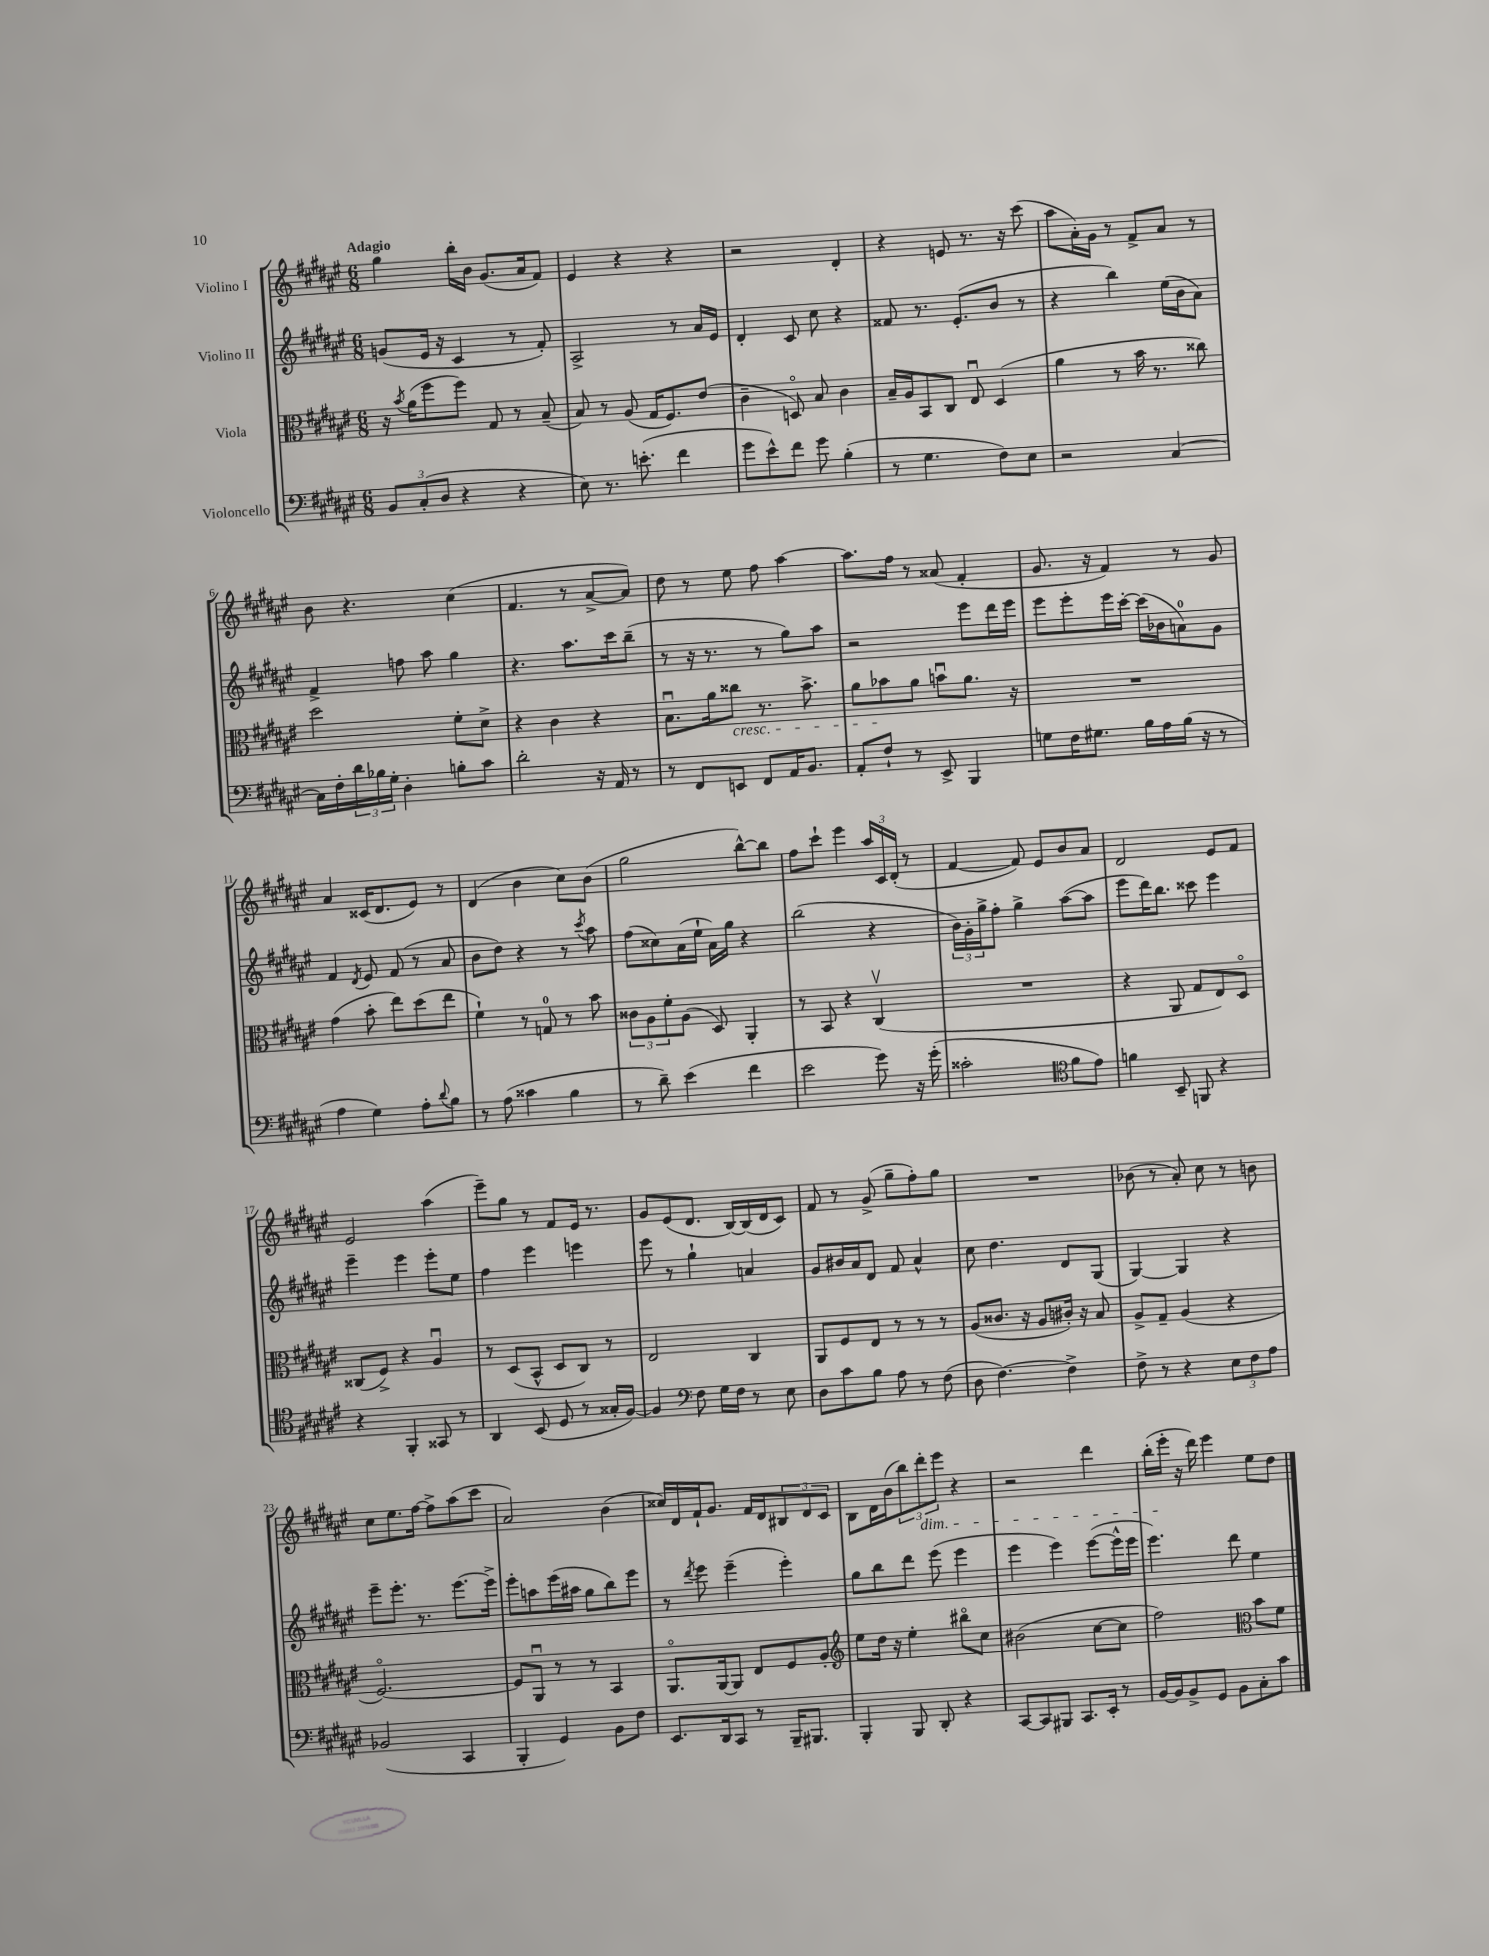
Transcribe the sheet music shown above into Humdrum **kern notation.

**kern	**kern	**kern	**kern
*staff4	*staff3	*staff2	*staff1
*clefF4	*clefC3	*clefG2	*clefG2
*k[f#c#g#d#a#e#]	*k[f#c#g#d#a#e#]	*k[f#c#g#d#a#e#]	*k[f#c#g#d#a#e#]
*M6/8	*M6/8	*M6/8	*M6/8
12BB/L	16r	(8g/L	4gg#\
.	8qb/	.	.
.	(16a#\LK	.	.
(12C#'/	.	.	.
.	8ff#\	16e#/Jk	.
12D#/J	.	.	.
.	.	16r	.
4r	8ff#\J)	4c#/	16bb'\LL
.	.	.	16b\JJ
.	8G#/	.	(8.g#/L
4r	8r	8r	.
.	.	.	16a#/k
.	(8B~/	8f#'/)	8f#/J)
=	=	=	=
8E#\)	8B/)	2A#^/	4e#/
8.r	8r	.	.
.	(8A#/	.	4r
(8.e'\	.	.	.
.	16G#/LK	.	.
.	8.F#/)	.	.
4f#\	.	8r	4r
.	(8e#/J	16a#/LL	.
.	.	16e#/JJ	.
=	=	=	=
8g#\L	4c#~\	4d#'/	2r
8e#^^\)	.	.	.
8f#\J	8Do/)	8c#/	.
8g#\	8B/	8cc#\	.
(4B'\	4c#\	4r	4d#'/
=	=	=	=
8r	16B~/LL	8f##/	4r
.	16A#/J	.	.
4.G#\	8BB/	8.r	.
.	8C#/J	.	8e/
.	.	(8.e#'/L	.
.	8E#u/	.	8.r
8F#\L)	(4D#/	8b/J	.
.	.	.	16r
8E#\J	.	8r	(8ccc#\
=	=	=	=
2r	4a#\	4r	8aa#\L
.	.	.	16a#'\L)
.	.	.	16g#\JJ
.	8r	4bb\)	8r
.	16b\	.	8f#^/L
.	8.r	.	.
[4C#/	.	(16ee#\LL	8a#/J
.	.	16b\J	.
.	8cc##\)	8a#\J)	8r
=	=	=	=
16C#\]LL	2dd#\	4f#^/	8b\
16F#'\	.	.	.
24d#\	.	.	4.r
24B-\	.	.	.
24G#'\JJ	.	.	.
4D#'\	.	8ff\	.
.	.	8aa#\	.
8B'\L	8f#'\L	4gg#\	(4cc#\
8c#\J	8d#^\J	.	.
=	=	=	=
2d#'\	4r	4.r	4.f#/
.	4c#\	.	.
.	.	8.aa#\L	8r
16r	4r	.	[8a#^/L
16AA#/	.	16ccc#\k	.
8r	.	(8bb~\J	8a#/]J)
=	=	=	=
8r	8.Bu\L	8r	8dd#\
8FF#/L	.	16r	8r
.	16a#\k	8.r	.
8EE/J	8cc##\J	.	8ee#\
8FF#/L	8.r	8r	8ff#\
16AA#/K	.	8gg#\L)	[4aa#\
8.BB/J	8.b^\	.	.
.	.	8aa#\J	.
=	=	=	=
8AA#'/L	8a#\L	2r	8.aa#\]L
8F#`/J	8b-\	.	.
.	.	.	16ff#\Jk
8r	8a#\J	.	8r
8EE#^/	8bu\L	.	(8a##/
4BBB/	8.a#\J	8eee#\L	4f#'/
.	.	16ddd#\L	.
.	16r	16eee#\JJ	.
=	=	=	=
8G\L	2.r	8eee#\L	8.g#/
16F#\K	.	8eee#'\	.
8.G#\J	.	.	16r
.	.	16eee#\L	4f#/)
.	.	[16ccc#'\JJ	.
16B\LL	.	(16ccc#\]LL	.
16A#\	.	16b-\J	.
(16B\JJ	.	8a\)	8r
16r	.	.	.
8r	.	8g#\J	8g#/
=	=	=	=
4A#\	(4g#\	4f#/	4a#/
.	.	8qd#/	.
4G#\)	8b'\	8e#/	(16c##/LK
.	.	.	8.d#/
.	8ee#\L)	(8f#/	.
8A#'\L	(8dd#\	8r	8e#/J)
8qqd#/	.	.	.
8B\J	8ee#\J	8a#/	8r
=	=	=	=
8r	4f#`\)	8b\L	(4d#/
(8A#\	.	8dd#\J)	.
4c##\	8r	4r	4b\
.	8G/	.	.
4B\	8r	8r	8cc#\L)
.	.	8qccc#/	.
.	8b\	8aa#\	(8b\J
=	=	=	=
8r	12c##\L	(8ff#\L	2gg#\
.	12A#\	.	.
8d#~\)	.	8cc##\)	.
.	12f#'\	.	.
(4e#\	(8A#\J	(16a#\L	.
.	.	16ee#`\JJ	.
.	8D#/)	16a#\LL)	.
.	.	16gg#\JJ	.
4f#\	4AA#'/	4r	[8bb^^\L)
.	.	.	8bb\]J
=	=	=	=
2e#\	8r	(2bb\	8ff#\L
.	8BB/	.	8ccc#`\J
.	4r	.	4eee#\
8g#\)	(4C#v/	4r	24aa#/LL
.	.	.	24c#/
.	.	.	(24d#'/JJ
16r	.	.	8r
(16g#'\	.	.	.
=	=	=	=
2c##'\	2.r	24b\LL)	[4f#/
.	.	24g#'\	.
.	.	24gg#^\J	.
.	.	8ff#'\J	.
.	.	4gg#^\	8f#/])
.	.	.	8e#/L
*clefC4	*	*	*
8f#\L	.	([8aa#\L	8b/
8e#\J)	.	8aa#\]J	8a#/J
=	=	=	=
4f\	4r	8eee#\L	2d#/
.	.	16ddd#\K)	.
.	.	8.bb\J	.
8BB~/	8AA#/	.	.
8FF/	8G#/L	8ccc##\	.
4r	8E#/)	4eee#\	8e#/L
.	8D#o/J	.	8f#/J
=	=	=	=
4r	(8C##/L	4eee#~\	2e#/
.	8F#^/J)	.	.
4FF#'/	4r	4eee#\	.
8GG##/	4A#u/	8eee#'\L	(4aa#\
8r	.	8ee#\J	.
=	=	=	=
4AA#/	8r	4ff#\	8eee#~\L)
.	(8D#/L	.	8gg#\J
(8BB/	8BB^^/J	4eee#\	8r
8D#/	8D#/L	.	8f#/L
8r	8C#/J)	4eee\	16e#/Jk
.	.	.	8.r
16G##'/LL	8r	.	.
[16F#/JJ)	.	.	.
=	=	=	=
4F#/]	2E#/	8eee#\	8g#/L
.	.	8r	(8e#/
*clefF4	*	*	*
8F#\	.	4gg#`\	8.d#/J
16G#\LL	.	.	.
16F#\JJ	.	.	[16B/LL)
8r	4C#/	4a/	(16B/]
.	.	.	16d#/J
8E#\	.	.	8c#/J)
=	=	=	=
8D#\L	8AA#/L	8g#/L	8f#/
8c#\	8F#/	16b#/L	8r
.	.	16a#/J	.
8B\J	8E#/J	8d#/J	(8g#^/
8A#\	8r	8f#/	8gg#~\L
8r	8r	4a#^^/	8ff#'\)
(8F#\	8r	.	8gg#\J
=	=	=	=
8D#\	(8A#/L	8cc#\	2.r
[4.F#\)	8.c##/J	4.dd#\	.
.	16r	.	.
.	8A#/L	.	.
4F#^\]	16c#'/Jk)	8d#/L	.
.	16r	.	.
.	8B/	(8G#/J	.
=	=	=	=
8F#^\	8A#^/L	[4G#/)	(8b-\
8r	8G#~/J	.	8r
4r	(4A#/	4G#/]	8a#'/)
.	.	.	8cc#\
12E#\L	4r	4r	8r
12F#\	.	.	.
.	.	.	8b\
12A#\J	.	.	.
=	=	=	=
(2BB-/	[2.F#o/)	8eee#~\L	8cc#\L
.	.	8.eee#'\J	8.ee#\
.	.	8.r	[16ff#\Jk
.	.	.	8ff#^\]L
4CC#/	.	[8.eee#\L	(8aa#\
.	.	.	8ccc#\J
.	.	16eee#^\]Jk	.
=	=	=	=
4BBB'/	8F#/]L	8eee#'\L	2a#/)
.	8AA#u/J	8aa\	.
4GG#/)	8r	(16eee#\L	.
.	.	16aa#\JJ	.
.	8r	8gg#\L	.
8BB\L	4BB/	8bb\)	(4b\
8F#\J	.	8eee#\J	.
=	=	=	=
8.EE#/L	8.AA#o/L	8r	16cc##/LL)
.	.	.	16d#/
.	.	8qddd#/	.
.	.	8eee#\	16f#`/J
16DD#/k	[16AA#/k	.	8.g#/J
8CC#/J	8AA#/]J	(4eee#~\	.
8r	8E#/L	.	16f#/LL
.	.	.	16d#/J
16BBB~/LK	8F#/	4eee#'\)	12B#/
8.BBB#/J	.	.	.
.	.	.	12d#/
.	8A#'/J	.	.
.	.	.	12c#/J
=	=	=	=
*	*clefG2	*	*
4BBB'/	8ee#\L	8gg#\L	8B\L
.	16dd#\Jk	8bb\	16d#\L
.	16r	.	(16b\J
8BBB/	4ee#'\	8ddd#\J	12bb\)
.	.	.	12ddd#'\
8DD#'/	.	(8eee#\	.
.	.	.	12eee#\J
4r	8bb#o\L	4eee#\	4r
.	8cc#\J	.	.
=	=	=	=
[8CC#/L	(2b#\	4eee#\	2r
8CC#/]	.	.	.
8BBB#/J	.	4eee#\)	.
8.CC#/L	.	.	.
.	[8cc#\L	([8eee#\L	4ddd#\
16EE#'/Jk	.	.	.
8r	8cc#\]J	16eee#^^\]L	.
.	.	16eee#\JJ	.
=	=	=	=
[16BB/LL	2ff#\)	4.eee#\)	(16bb'\LL
16BB/]J	.	.	16eee#'\JJ
8BB^/	.	.	16r
.	.	.	16ddd#\)
8GG#/J	.	.	4eee#\
8BB\L	.	8ddd#\	.
*	*clefC3	*	*
8C#'\	8b\L	4ee#\	8ee#\L
8c#\J	8f#\J	.	8dd#\J
==	==	==	==
*-	*-	*-	*-
